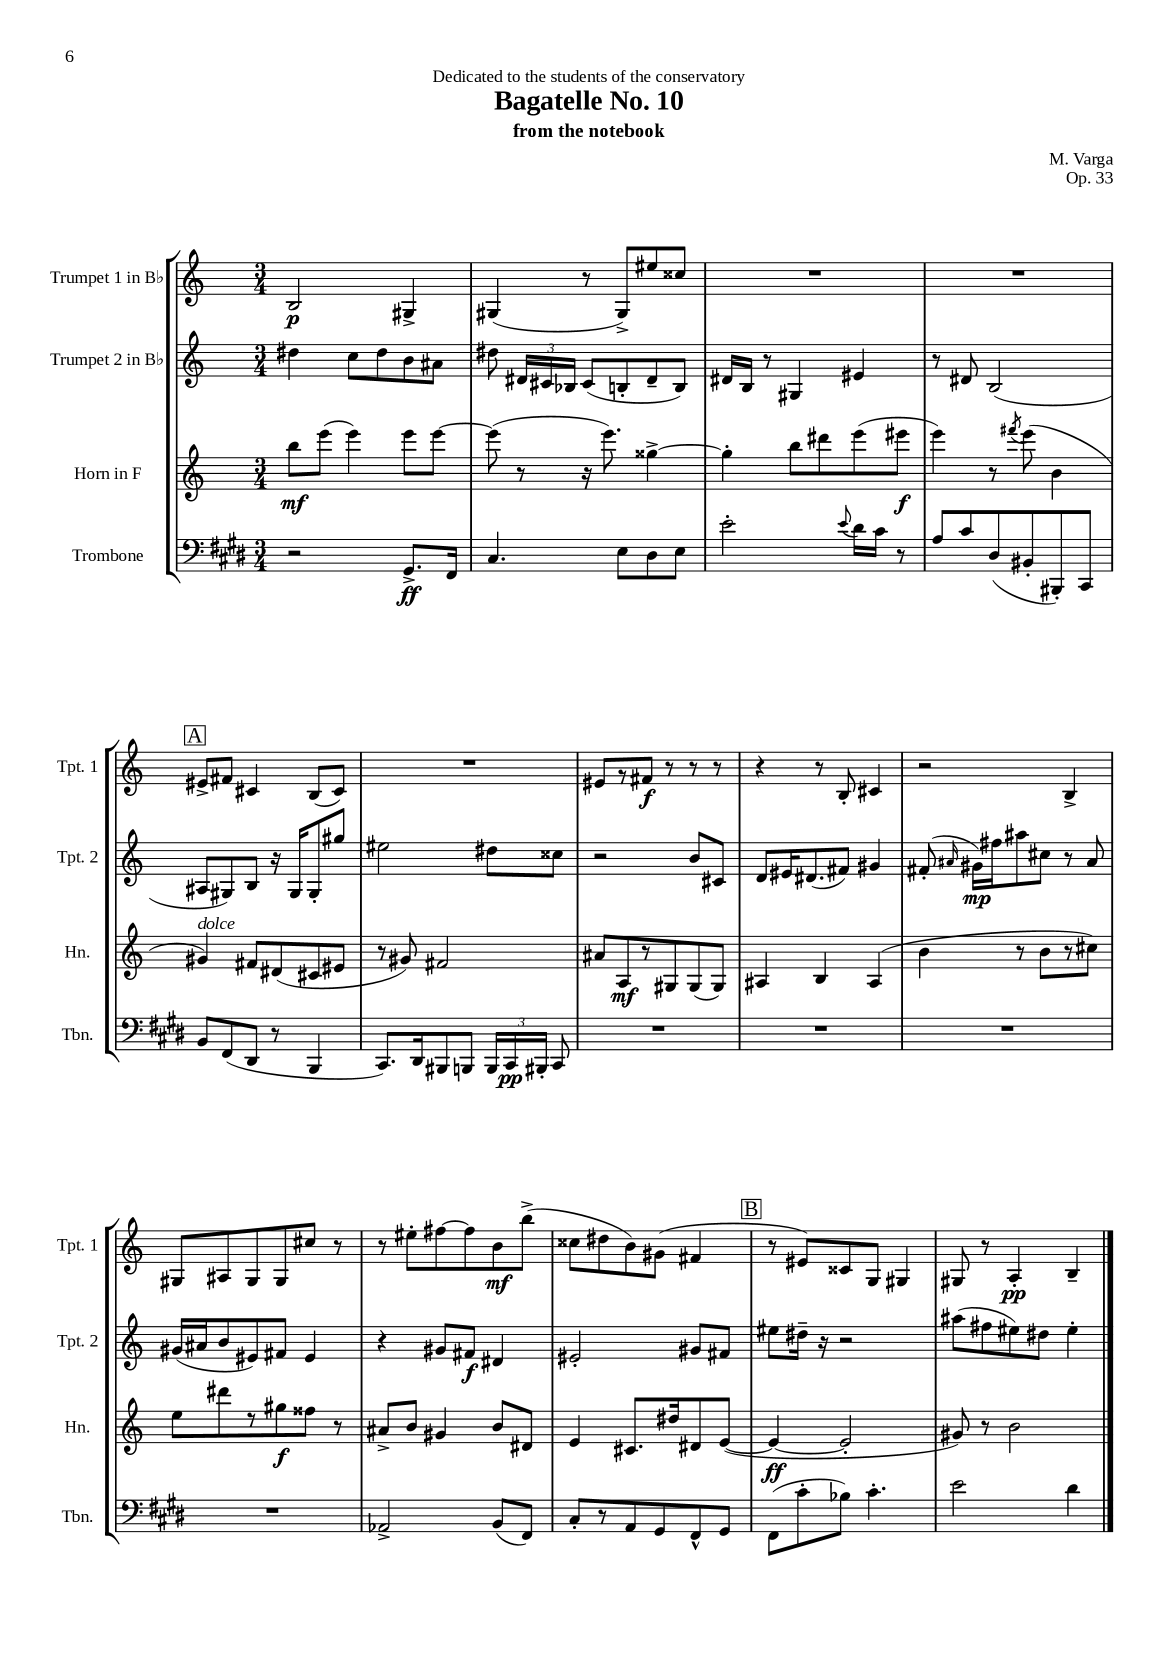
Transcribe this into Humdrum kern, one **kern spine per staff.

**kern	**dynam	**kern	**dynam	**kern	**dynam	**kern	**dynam
*part4	*part4	*part3	*part3	*part2	*part2	*part1	*part1
*staff4	*staff4	*staff3	*staff3	*staff2	*staff2	*staff1	*staff1
*I"Trombone	*	*I"Horn in F	*	*I"Trumpet 2 in B♭	*	*I"Trumpet 1 in B♭	*
*I'Tbn.	*	*I'Hn.	*	*I'Tpt. 2	*	*I'Tpt. 1	*
*clefF4	*	*clefG2	*	*clefG2	*	*clefG2	*
*k[f#c#g#d#]	*	*k[]	*	*k[]	*	*k[]	*
*M3/4	*	*M3/4	*	*M3/4	*	*M3/4	*
=1	=1	=1	=1	=1	=1	=1	=1
2r	.	8bb\L	mf	4dd#X\	.	2B/	p
.	.	(8eee\J	.	.	.	.	.
.	.	4eee\)	.	8cc\L	.	.	.
.	.	.	.	8dd#\	.	.	.
8.GG#^/L	ff	8eee\L	.	8b\	.	4G#X^/	.
.	.	[8eee\J	.	8a#X\J	.	.	.
16FF#/Jk	.	.	.	.	.	.	.
=2	=2	=2	=2	=2	=2	=2	=2
4.C#/	.	(8eee\]	.	8dd#X\	.	(4G#X/	.
.	.	8r	.	24d#X/LL	.	.	.
.	.	.	.	24c#X/	.	.	.
.	.	.	.	24B-X/JJ	.	.	.
.	.	16r	.	(8c#/L	.	8r	.
.	.	8.eee\)	.	.	.	.	.
8E\L	.	.	.	8Bn'/	.	8G#^/L)	.
8D#\	.	[4gg##X^\	.	8d#~/	.	8ee#X/	.
8E\J	.	.	.	8B/J)	.	8cc##X/J	.
=3	=3	=3	=3	=3	=3	=3	=3
2e'\	.	4gg##'\]	.	16d#X/LL	.	2.r	.
.	.	.	.	16B/JJ	.	.	.
.	.	.	.	8r	.	.	.
.	.	8bb\L	.	4G#X/	.	.	.
.	.	8ddd#X\	.	.	.	.	.
8qqe/	.	.	.	.	.	.	.
16d#\LL	.	(8eee\	.	4e#X/	.	.	.
16c#\JJ	.	.	.	.	.	.	.
8r	.	8eee#X\J	f	.	.	.	.
=4	=4	=4	=4	=4	=4	=4	=4
8A/L	.	4eee\)	.	8r	.	2.r	.
8c#/	.	.	.	8d#X/	.	.	.
(8D#/	.	8r	.	(2B/	.	.	.
.	.	8qfff#X/	.	.	.	.	.
8BB#X'/	.	(8eee\	.	.	.	.	.
8BBB#X'/)	.	4b\	.	.	.	.	.
8CC#/J	.	.	.	.	.	.	.
!!LO:LB:g=z
!!LO:REH:place=s1:t=A
=5	=5	=5	=5	=5	=5	=5	=5
!	!	!LO:TX:a:i:t=dolce	!	!	!	!	!
8BB/L	.	4g#X/)	.	8A#X/L	.	8e#X^/L	.
(8FF#/	.	.	.	8G#X/)	.	8f#X/J	.
8DD#/J	.	8f#X/L	.	8B/J	.	4c#X/	.
8r	.	(8d#X/	.	16r	.	.	.
.	.	.	.	16G#/KL	.	.	.
4BBB/	.	8c#X/	.	8G#'/	.	(8B/L	.
.	.	8e#X/J	.	8gg#X/J	.	8c#/J)	.
=6	=6	=6	=6	=6	=6	=6	=6
8.CC#/L)	.	8r	.	2ee#X\	.	2.r	.
.	.	8g#X/)	.	.	.	.	.
16DD#/k	.	.	.	.	.	.	.
8BBB#X/	.	2f#X/	.	.	.	.	.
8BBBn/J	.	.	.	.	.	.	.
24BBB/LL	.	.	.	8dd#X\L	.	.	.
24CC#/	pp	.	.	.	.	.	.
24BBB#X'/JJ	.	.	.	.	.	.	.
8CC#/	.	.	.	8cc##X\J	.	.	.
=7	=7	=7	=7	=7	=7	=7	=7
2.r	.	8a#X/L	.	2r	.	8e#X/L	.
.	.	8A/	mf	.	.	8r	.
.	.	8r	.	.	.	8f#X/J	f
.	.	8G#X/	.	.	.	8r	.
.	.	(8G#/	.	8b/L	.	8r	.
.	.	8G#/J)	.	8c#X/J	.	8r	.
=8	=8	=8	=8	=8	=8	=8	=8
2.r	.	4A#X/	.	8d/L	.	4r	.
.	.	.	.	16e#X/K	.	.	.
.	.	.	.	(8.d#X/	.	.	.
.	.	4B/	.	.	.	8r	.
.	.	.	.	8f#X/J)	.	8B'/	.
.	.	(4A#/	.	4g#X/	.	4c#X/	.
=9	=9	=9	=9	=9	=9	=9	=9
2.r	.	4b\	.	(8f#X'/	.	2r	.
.	.	.	.	16qqa#X/	.	.	.
.	.	.	.	16g#X\LL)	mp	.	.
.	.	.	.	16ff#X\J	.	.	.
.	.	8r	.	8aa#X\	.	.	.
.	.	8b\L	.	8cc#X\J	.	.	.
.	.	8r	.	8r	.	4B^/	.
.	.	8cc#X\J)	.	8a#/	.	.	.
!!LO:LB:g=z
=10	=10	=10	=10	=10	=10	=10	=10
2.r	.	8ee\L	.	(16g#X/LL	.	8G#X/L	.
.	.	.	.	16a#X/J	.	.	.
.	.	8ddd#X\	.	8b/	.	8A#X/	.
.	.	8r	.	8e#X/)	.	8G#/	.
.	.	8gg#X\	f	8f#X/J	.	8G#/	.
.	.	8ff##X\J	.	4e#/	.	8cc#X/J	.
.	.	8r	.	.	.	8r	.
=11	=11	=11	=11	=11	=11	=11	=11
2AA-X^/	.	8a#X^/L	.	4r	.	8r	.
.	.	8b/J	.	.	.	8ee#X'\L	.
.	.	4g#X/	.	8g#X/L	.	[8ff#X\	.
.	.	.	.	8f#X/J	f	8ff#\]	.
(8BB/L	.	8b/L	.	4d#X/	.	8b\	mf
8FF#/J)	.	8d#X/J	.	.	.	(8bb^\J	.
=12	=12	=12	=12	=12	=12	=12	=12
8C#'/L	.	4e/	.	2e#X'/	.	8cc##X\L	.
8r	.	.	.	.	.	8dd#X\	.
8AA/	.	8.c#X/L	.	.	.	8b\)	.
8GG#/	.	.	.	.	.	(8g#X\J	.
.	.	16dd#X/k	.	.	.	.	.
8FF#^^/	.	8d#X/	.	8g#X/L	.	4f#X/	.
8GG#/J	.	([8e/J	.	8f#X/J	.	.	.
!!LO:REH:place=s1:t=B
=13	=13	=13	=13	=13	=13	=13	=13
(8FF#\L	.	4e/_	ff	8ee#X\L	.	8r	.
8c#'\	.	.	.	16dd#X~\Jk	.	8e#X/L)	.
.	.	.	.	16r	.	.	.
8B-X\J)	.	2e'/]	.	2r	.	8c##X/	.
4.c#'\	.	.	.	.	.	8G/J	.
.	.	.	.	.	.	4G#X/	.
=14	=14	=14	=14	=14	=14	=14	=14
2e\	.	8g#X/)	.	(8aa#X\L	.	8G#X/	.
.	.	8r	.	8ff#X\	.	8r	.
.	.	2b\	.	8ee#X\)	.	4A'/	pp
.	.	.	.	8dd#X\J	.	.	.
4d#\	.	.	.	4ee#'\	.	4B~/	.
==	==	==	==	==	==	==	==
*-	*-	*-	*-	*-	*-	*-	*-
